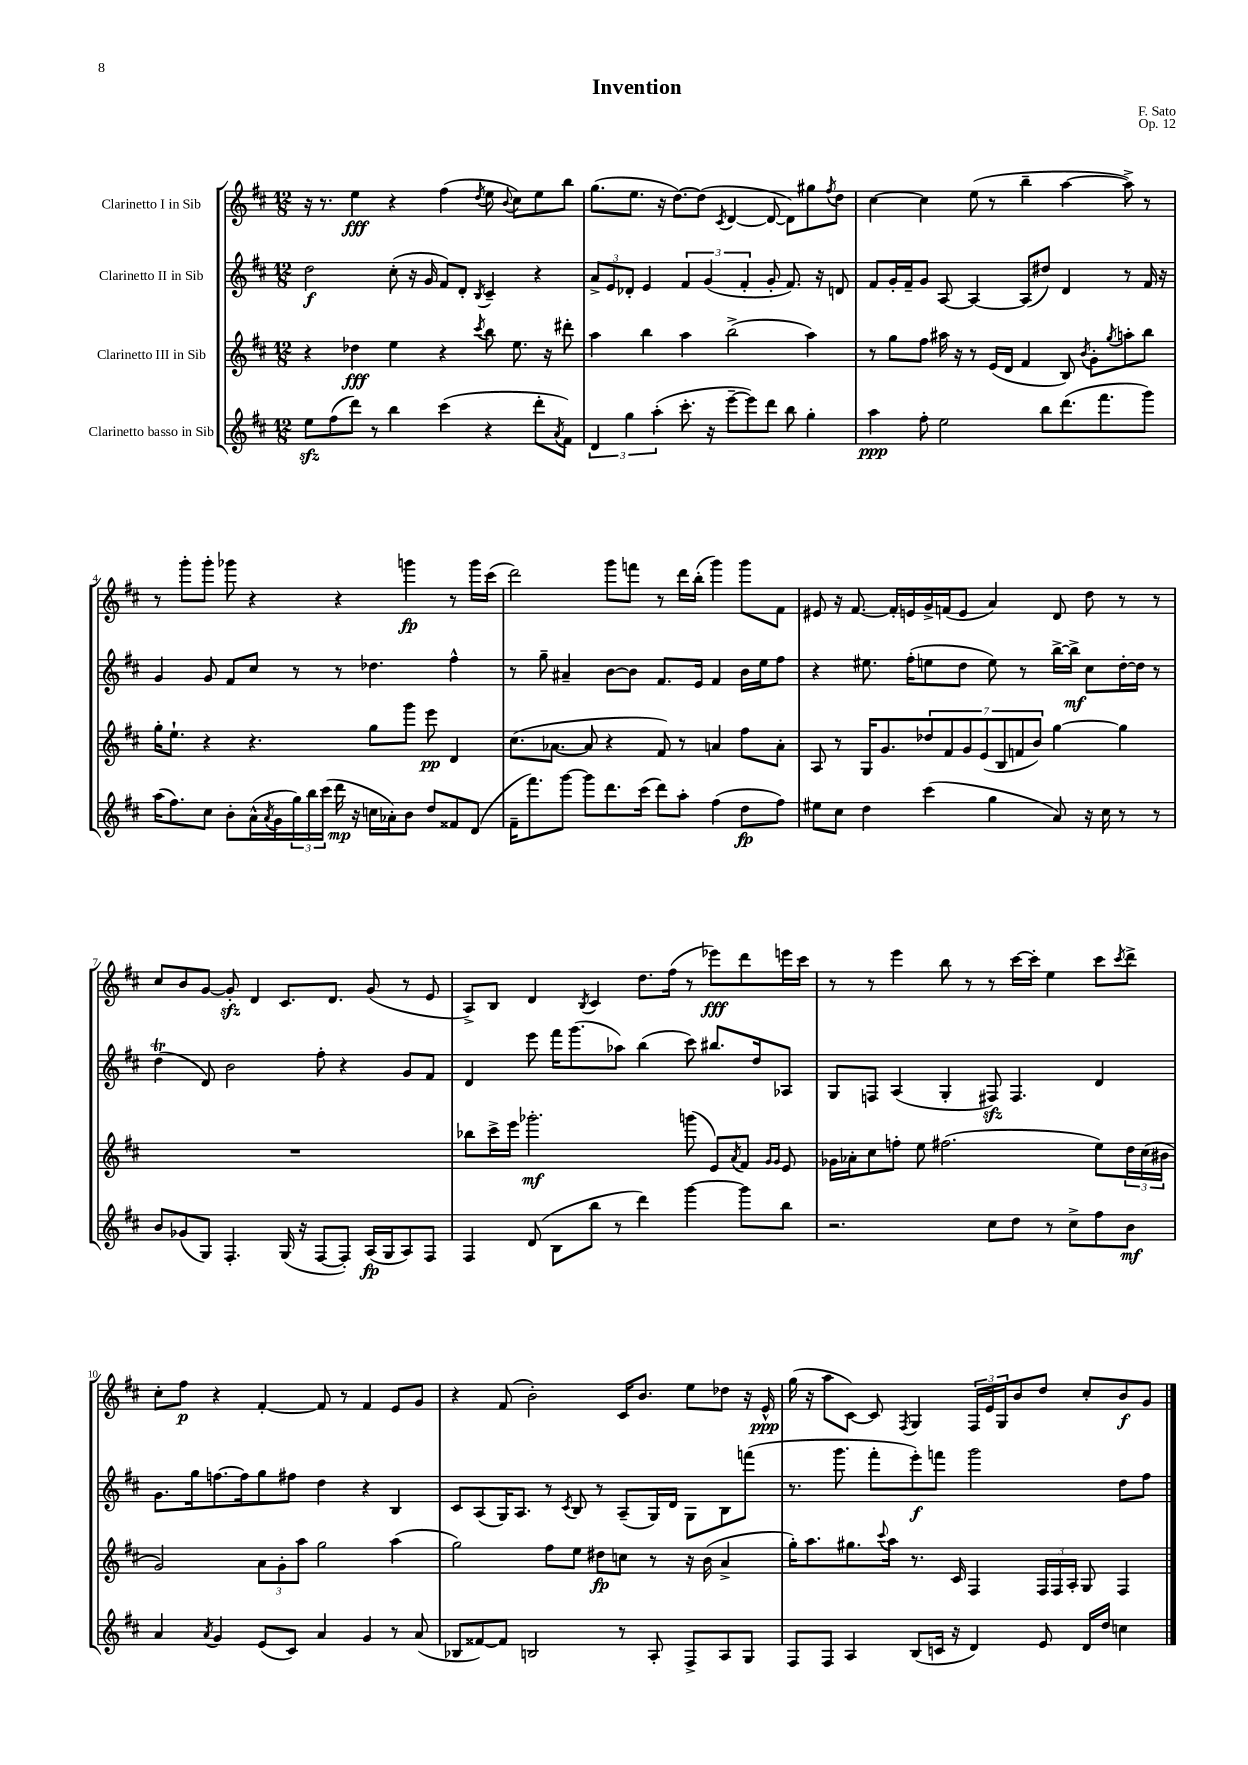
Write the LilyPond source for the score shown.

\header { title = "Invention" composer = "F. Sato" opus = "Op. 12" }
<<
\new StaffGroup <<
\new Staff = "s0" \with { instrumentName = "Clarinetto I in Sib" } {
    \clef treble \key d \major \numericTimeSignature \time 12/8
    r16 r8. e''4\fff r4 fis''4( \acciaccatura { d''8 } e''8 \appoggiatura { b'8 } cis''8) e''8 b''8 |
    g''8.( e''8. r16 d''8.~) d''8( \acciaccatura { cis'8 } d'4~ d'8~ d'8) gis''8 \acciaccatura { fis''8 } d''8 |
    cis''4~ cis''4 e''8( r8 b''4-- a''4~ a''8->) r8 |
    r8 g'''8-. g'''8-. ges'''8 r4 r4 g'''4\fp r8 g'''16 cis'''16( |
    d'''2) g'''8 f'''8 r8 d'''16 b''16-.( g'''4) g'''8 fis'8 |
    eis'8 r16 fis'8.~ fis'16-. e'16 g'16-> f'16( e'8 a'4) d'8 d''8 r8 r8 |
    cis''8 b'8 g'8~ g'8-.\sfz d'4 cis'8. d'8. g'8( r8 e'8 |
    a8->) b8 d'4 \acciaccatura { b8 } cis'4 d''8. fis''16( r8 ees'''8\fff) d'''8 e'''16 cis'''16 |
    r8 r8 e'''4 b''8 r8 r8 cis'''16~ cis'''16-. e''4 cis'''8 \acciaccatura { cis'''8 } d'''8-> |
    cis''8-. fis''8\p r4 fis'4~-. fis'8 r8 fis'4 e'8 g'8 |
    r4 fis'8( b'2-.) cis'16 b'8. e''8 des''8 r16 e'16-^\ppp |
    g''16( r16 a''8 cis'8~) cis'8 \acciaccatura { fis8 } g4 \tuplet 3/2 { fis16 e'16 g16 } b'8 d''8 cis''8-. b'8\f g'8 \bar "|." |
}
\new Staff = "s1" \with { instrumentName = "Clarinetto II in Sib" } {
    \clef treble \key d \major \numericTimeSignature \time 12/8
    d''2\f cis''8-.( r16 g'16 fis'8) d'8-. \acciaccatura { b8 } cis'4-- r4 |
    \tuplet 3/2 { a'8-> e'8 des'8-. } e'4 \tuplet 3/2 { fis'4 g'4( fis'4-. } g'8-. fis'8.) r16 d'8 |
    fis'8 g'16-. fis'16-- g'8 a8~ a4~ a8( dis''8) d'4 r8 fis'16 r16 |
    g'4 g'8 fis'8 cis''8 r8 r8 des''4. fis''4-^ |
    r8 g''8-- ais'4-- b'8~ b'8 fis'8. e'16 fis'4 b'16 e''16 fis''8 |
    r4 eis''8. fis''16-.( e''8 d''8 e''8) r8 b''16~-> b''16->\mf cis''8 d''16~-. d''16 r8 |
    d''4\trill( d'8) b'2 fis''8-. r4 g'8 fis'8 |
    d'4 e'''8 fis'''16 g'''8.( aes''8) b''4( cis'''8) bis''8. d''16 aes8 |
    g8 f8 a4( g4-. fis8\sfz) fis4. d'4 |
    g'8. g''16 f''8.~ f''16 g''8 fis''8 d''4 r4 b4 |
    cis'8 a8( g16) a8. r8 \acciaccatura { cis'8 } b8 r8 a8--( g16) d'16 g8 b8 f'''8( |
    r8. g'''8. fis'''8-. e'''8-.\f) f'''8 g'''2 d''8 fis''8 \bar "|." |
}
\new Staff = "s2" \with { instrumentName = "Clarinetto III in Sib" } {
    \clef treble \key d \major \numericTimeSignature \time 12/8
    r4 des''4\fff e''4 r4 \acciaccatura { cis'''8 } b''8 e''8. r16 dis'''8-. |
    a''4 b''4 a''4 b''2->( a''4) |
    r8 g''8 fis''8 ais''16 r16 r8 e'16( d'16 fis'4 b8) \acciaccatura { b'8 } g'8-. \acciaccatura { g''8 } a''8-. b''8 |
    g''16-. e''8.-! r4 r4. g''8 g'''8 e'''8\pp d'4 |
    cis''8.( aes'8.~ aes'8 r4 fis'8) r8 a'4 fis''8 a'8-. |
    a8 r8 g16 g'8. \tuplet 7/4 { des''8 fis'8 g'8 e'8( b8 f'8 b'8) } g''4~ g''4 |
    R1. |
    bes''8 cis'''16-> e'''16 ges'''2.-.\mf g'''8( e'8) \acciaccatura { a'8 } fis'8 \grace { g'16 g'16 } e'8 |
    ges'16 aes'16-. cis''8 f''8-. e''8 fis''2.( e''8) \tuplet 3/2 { d''16 cis''16( bis'16 } |
    g'2) \tuplet 3/2 { a'8 g'8-. a''8 } g''2 a''4( |
    g''2) fis''8 e''8 dis''8\fp c''8 r8 r16 b'16( a'4-> |
    g''16-.) a''8. gis''8. \appoggiatura { cis'''8 } a''16 r8. cis'16 fis4 \tuplet 3/2 { fis16 fis16 a16-. } g8 fis4 \bar "|." |
}
\new Staff = "s3" \with { instrumentName = "Clarinetto basso in Sib" } {
    \clef treble \key d \major \numericTimeSignature \time 12/8
    e''8\sfz fis''8( d'''8) r8 b''4 cis'''4( r4 d'''8-. \acciaccatura { a'8 } fis'8) |
    \tuplet 3/2 { d'4 g''4 a''4-.( } cis'''8.-. r16 e'''8~-- e'''8) d'''8 b''8 g''4-. |
    a''4\ppp fis''8-. e''2 b''8 d'''8.( fis'''8. g'''8) |
    a''16( fis''8.) cis''8 b'8-. a'16-^( \acciaccatura { a'8 } g'16 \tuplet 3/2 { g''16) b''16 cis'''16( } d'''16\mp r16 c''16 aes'16-.) b'8 d''8 fisis'8 d'8( |
    fis'16-- fis'''8.) g'''8~ g'''8 d'''8. cis'''16( d'''8) a''8-. fis''4( d''8\fp fis''8) |
    eis''8 cis''8 d''4 cis'''4( g''4 a'8) r16 cis''16 r8 r8 |
    b'8 ges'8( g8) fis4.-. g16( r16 fis8~ fis8-.) a16\fp( g16 a8) fis8 |
    fis4 d'8( b8 b''8 r8 d'''4) g'''4~ g'''8 b''8 |
    r2. cis''8 d''8 r8 cis''8-> fis''8 b'8\mf |
    a'4 \acciaccatura { a'8 } g'4 e'8( cis'8) a'4 g'4 r8 a'8( |
    bes8 fisis'8~) fisis'8 b2 r8 a8-. fis8-> a8 g8 |
    fis8 fis8 a4 b8( c'16 r16 d'4) e'8 d'16 d''16 c''4 \bar "|." |
}
>>
>>
